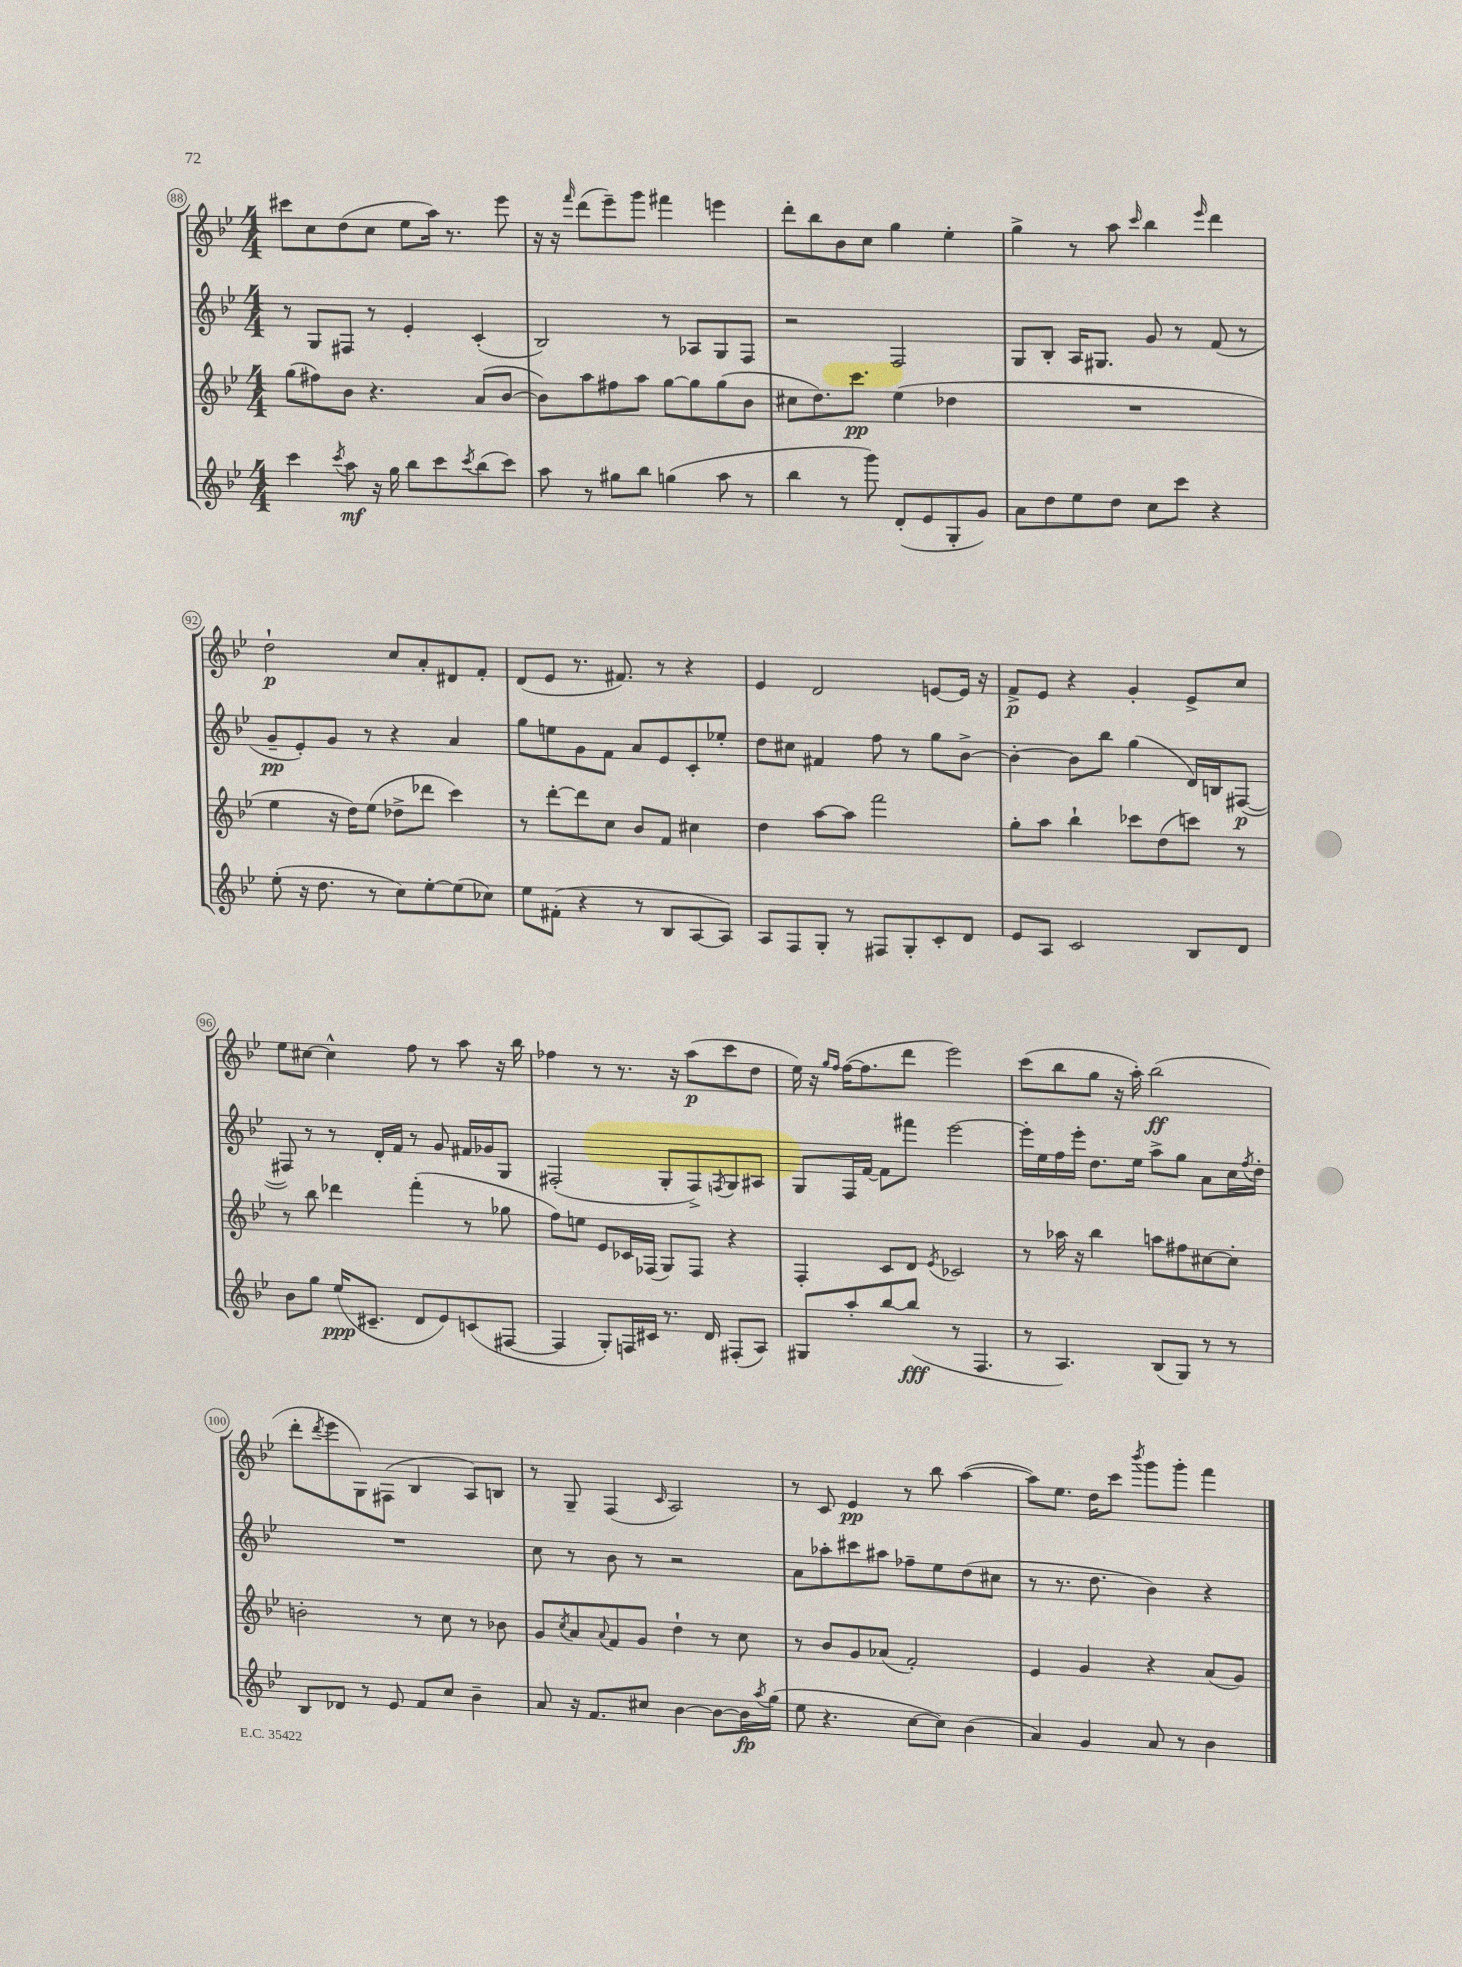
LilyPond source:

<<
\new StaffGroup <<
\new Staff = "s0" {
    \clef treble \key bes \major \numericTimeSignature \time 4/4
    cis'''8 c''8 d''8( c''8 ees''8 a''16) r8. ees'''8 |
    r16 r16 \grace { f'''16 } d'''8( ees'''8--) g'''8 fis'''4 e'''4 |
    d'''8-. bes''8 bes'8 c''8 g''4 ees''4-. |
    g''4-> r8 a''8 \grace { c'''16 } bes''4 \grace { ees'''16 } d'''4 |
    d''2-!\p c''8 a'8-. dis'8 f'8-. |
    d'8( ees'8 r8. fis'8.) r8 r4 |
    ees'4 d'2 e'8~ e'16 r16 |
    f'8->\p ees'8 r4 g'4-. ees'8-> c''8 |
    ees''8 cis''8~ cis''4-^ f''8 r8 a''8 r16 bes''16 |
    fes''4 r8 r8. r16 a''8\p( c'''8 d''8 |
    ees''16) r16 \grace { g''16 f''16 } f''16~( f''8. d'''8 ees'''2) |
    c'''8( bes''8 g''8 r16 a''16-.) bes''2\ff( |
    d'''8-. \acciaccatura { d'''8 } ees'''8 g8) fis8( bes4 a8) b8 |
    r8 g8-- f4( \grace { c'16 } a2) |
    r8 c'8 ees'4\pp r8 bes''8 a''4~( |
    a''8) ees''8. d''16 c'''8 \acciaccatura { bes'''8 } g'''8 g'''8-. f'''4 \bar "|." |
}
\new Staff = "s1" {
    \clef treble \key bes \major \numericTimeSignature \time 4/4
    r8 g8 fis8 r8 ees'4-. c'4-.( |
    bes2) r8 aes8 g8 f8 |
    r2 f2 |
    g8 bes8-. a16 gis8. g'8 r8 f'8( r8 |
    g'8--\pp ees'8-.) g'8 r8 r4 a'4 |
    g''8 e''8 g'8 f'8 a'8 ees'8 c'8-. ees''8-. |
    d''8 cis''8 fis'4 f''8 r8 g''8 bes'8~-> |
    bes'4~-. bes'8 bes''8 g''4( d'16) b16 fis8~\p( |
    fis8) r8 r8 d'16-. f'16 r8 g'8 fis'16 ges'16 g8 |
    fis2-.( g8-. fis8->) \acciaccatura { f8 } g8 ais8 |
    g8 f16 f'16~ f'8 fis'''8 ees'''2~ |
    ees'''16-. ees''16 f''16 ees'''16-. d''8. ees''16 a''8-> g''8 a'8 c''16 \acciaccatura { f''8 } d''16-. |
    R1 |
    c''8 r8 bes'8 r8 r2 |
    a'8 aes''8-. cis'''8 ais''8 fes''8-- ees''8 d''8( cis''8 |
    r8 r8. d''8. bes'4) r4 \bar "|." |
}
\new Staff = "s2" {
    \clef treble \key bes \major \numericTimeSignature \time 4/4
    g''8( fis''8) bes'8 r4. a'8( bes'8~ |
    bes'8) a''8 fis''8 a''8 g''8~ g''8 g''8( bes'8 |
    cis''8 d''8.) c'''8.\pp ees''4( des''4 |
    R1 |
    ees''4 r16 d''16) ees''8( des''8-> des'''8 c'''4) |
    r8 d'''8~-. d'''8 c''8 bes'8 f'8 cis''4 |
    d''4 a''8~ a''8 f'''2 |
    g''8-. a''8 bes''4-! ces'''8 d''8( c'''8) r8 |
    r8 bes''8 des'''4 f'''4-.( r8 ges''8 |
    f''8) e''8 ees'8 ces'16 fes16( g8) fes8 r4 |
    f4-. c'8 d'8 \acciaccatura { ees'8 } ces'2 |
    r8 aes''16 r16 bes''4 a''8 fis''8 cis''8~ cis''8-. |
    b'2-. r8 c''8 r8 bes'8 |
    g'8 \acciaccatura { c''8 } a'8 \appoggiatura { a'8 } f'8 g'8 d''4-! r8 c''8 |
    r8 bes'8 g'8 aes'8( f'2-.) |
    ees'4 g'4 r4 a'8( g'8) \bar "|." |
}
\new Staff = "s3" {
    \clef treble \key bes \major \numericTimeSignature \time 4/4
    c'''4 \acciaccatura { c'''8 } a''8\mf r16 g''16 bes''8 c'''8 \acciaccatura { c'''8 } bes''8( c'''8) |
    a''8 r8 gis''8 bes''8 g''4( a''8 r8 |
    bes''4 r8 g'''8) d'8-.( ees'8 g8-. g'8) |
    a'8 d''8 ees''8 d''8 c''8 c'''8 r4 |
    ees''8-.( r16 d''8. r8 c''8) ees''8~-. ees''8( ces''8) |
    ees''8 fis'8-.( r4 r8 bes8 a8~ a8) |
    a8 f8 g8-. r8 fis8 g8-. c'8-. d'8 |
    ees'8 a8 c'2 bes8 d'8 |
    bes'8 g''8 ees''16\ppp( cis'8.-- d'8 ees'8) c'8( fis8~ |
    fis4 g8-.) f16 cis'16 r8. d'16 fis8-.( a8) |
    gis8 a''8-. bes''8~ bes''8\fff( r8 f4. |
    r8 a4.) bes8( g8) r8 r8 |
    bes8 des'8 r8 ees'8 f'8 c''8 bes'4-- |
    a'8 r16 f'8. cis''8 bes'4~ bes'8~ bes'16\fp \acciaccatura { a''8 } g''16( |
    ees''8 r4. c''8~ c''8) bes'4( |
    a'4) g'4 a'8 r8 bes'4 \bar "|." |
}
>>
>>
\layout { \context { \Score currentBarNumber = #88 \override BarNumber.stencil = #(make-stencil-circler 0.1 0.3 ly:text-interface::print) } }
